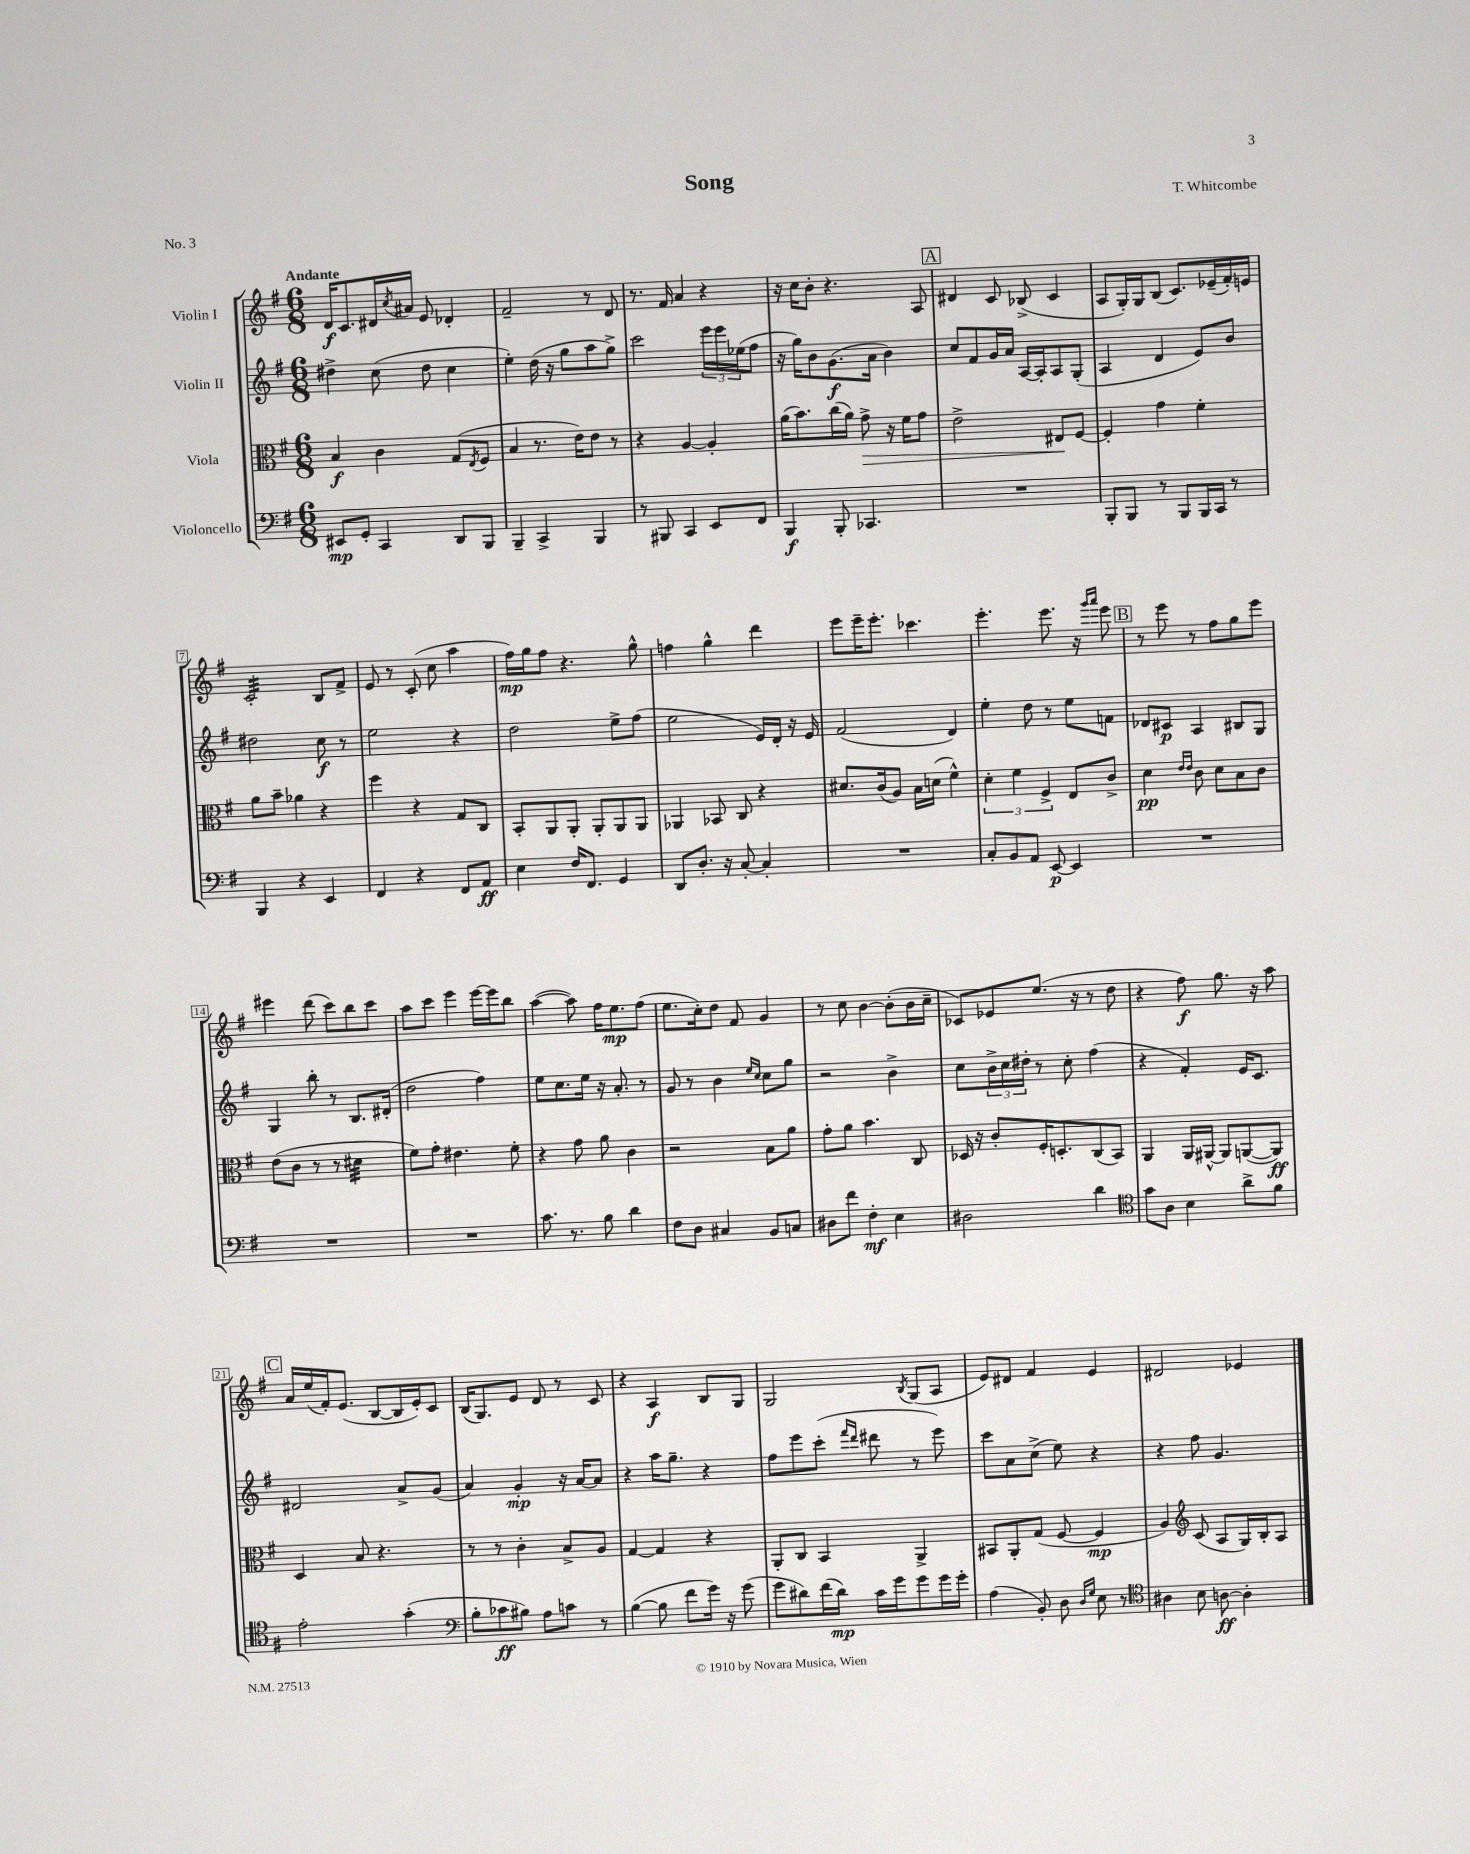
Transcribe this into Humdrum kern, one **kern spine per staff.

**kern	**kern	**kern	**kern
*staff4	*staff3	*staff2	*staff1
*clefF4	*clefC3	*clefG2	*clefG2
*k[f#]	*k[f#]	*k[f#]	*k[f#]
*M6/8	*M6/8	*M6/8	*M6/8
8EE#	4B	4dd#^	16d
.	.	.	8.c
8GG'	.	.	.
4CC	4c	(8cc	16d#
.	.	.	8qcc
.	.	.	16a#
.	.	8dd#	8e
8DD	(8G	4cc	4d-'
.	8qE	.	.
8BBB	8F#	.	.
=	=	=	=
4BBB~	4B	4ee')	2f#~
4CC^	8.r	(16dd	.
.	.	16r	.
.	.	8gg	.
.	16e)	.	.
4BBB	8e	8aa	8r
.	8r	8gg^)	8d
=	=	=	=
8r	4r	2ccc	8.r
8BBB#	.	.	.
.	.	.	16f#
4CC	[4A	.	4a
8EE	4A']	24eee	4r
.	.	24eee	.
.	.	(24ee-	.
8FF#	.	8ff#	.
=	=	=	=
4BBB	(16a	16r	16r
.	8.b)	16gg)	16cc
.	.	8b	8b'
8BBB'	(16cc	(8.g	4.r
.	16a)	.	.
4.CC-	8g^	.	.
.	.	16a	.
.	16r	4b)	.
.	16f#	.	.
.	8g	.	8A
=	=	=	=
2.r	2e^	8cc	4d#
.	.	8f#	.
.	.	16g	8c
.	.	16a	.
.	.	[16A	(8B-^
.	.	16A']	.
.	8E#	8A	4c
.	[8F#	(8G'	.
=	=	=	=
8BBB'	4F#']	4A	8A
8BBB	.	.	16G')
.	.	.	16G
8r	4g	4d	(8B
8BBB	.	.	8.c)
16BBB	4f#'	8e)	.
16CC	.	.	(16e-~
8r	.	8b	16f#')
.	.	.	16e
=	=	=	=
4BBB	8a	2dd#	2c'
.	8b~	.	.
4r	4a-	.	.
4EE	4r	8cc	8B
.	.	8r	8f#^
=	=	=	=
4FF#	4ff#	2ee	8e
.	.	.	8r
4r	4r	.	(8c'
.	.	.	8cc
8FF#	8G	4r	4aa
8AA	8C	.	.
=	=	=	=
4E	8BB'	2dd	16ff#)
.	.	.	16gg
.	8AA	.	8ff#
16F#	8AA'	.	4.r
8.FF#	.	.	.
.	8AA'	.	.
4GG	8AA	8ee^	.
.	8AA	(8ff#	8gg^^
=	=	=	=
8DD	4AA-	2ee	4ff
8.D'	.	.	.
.	8BB-	.	4gg^^
16r	.	.	.
[8C'	8C	.	.
4C']	4r	16e)	4ddd
.	.	16d'	.
.	.	16r	.
.	.	16e	.
=	=	=	=
2.r	8.d#	(2f#	8eee
.	.	.	16eee~
.	(16c	.	8.eee'
.	8A)	.	.
.	16B	.	4.ccc-
.	(16d	.	.
.	4f#^^)	4d)	.
=	=	=	=
8C'	6d'	4ee'	4.eee'
8BB	.	.	.
.	6f#	.	.
8AA	.	8dd	.
.	6F#^	.	.
[8EE	.	8r	8.eee
4EE]	8E	8ee	.
.	.	.	16r
.	.	.	16qqggg
.	.	.	16qqaaa
.	8c^	8f	8eee
=	=	=	=
2.r	4d	8d-	8r
.	.	8c#	8eee
.	16qqe	.	.
.	16qqe	.	.
.	8c	4A	8r
.	8d	.	8ff#
.	8B	8B#	8gg
.	8c	8G	8eee
=	=	=	=
2.r	(8e	4G	4eee#
.	8c	.	.
.	8r	8bb'	(8ddd
.	8r	8r	8ccc)
.	4d#	8.B	8bb
.	.	.	8ccc
.	.	(16d#'	.
=	=	=	=
2.r	8f#)	2dd	8aa
.	8g'	.	8ccc
.	4.e#	.	4eee
.	.	4ff#)	[16eee
.	.	.	16eee]
.	8f#'	.	8bb
=	=	=	=
8.c	4r	8ee	([4aa
.	.	8.cc	.
8.r	.	.	.
.	8g	.	8aa])
.	.	16ee	.
8B	8a	16r	16ff#
.	.	8.a'	8.ee
4d	4c	.	.
.	.	8r	(8ff#
=	=	=	=
8F#	2r	8g	8.ee
8D	.	8r	.
.	.	.	16cc')
4C#	.	4b	8dd
.	.	.	8f#
.	.	16qqee	.
.	.	16qqcc	.
8BB	8B	8cc	4g
8C	8a	8gg	.
=	=	=	=
8D#	8g'	2r	8r
8f#	8a	.	8cc
4F#'	4.b	.	[4b
4E	.	4b^	(8b']
.	8C	.	16b
.	.	.	16cc~
=	=	=	=
2D#	16D-	8cc	8c-)
.	16r	.	.
.	8c'	24b^	8e-
.	.	24cc	.
.	.	24dd#'	.
.	16F#'	8r	(8.ee
.	8.D'	.	.
.	.	8cc'	.
.	.	.	16r
4d	(8C	(4ff#	8r
.	8BB)	.	8dd
=	=	=	=
*clefC4	*	*	*
8g	4AA	4r	4r
8A	.	.	.
4B	16AA	4f#')	8ff#)
.	[16AA#^^	.	.
.	8AA#]	.	8.gg
8a^	([8AA	16e	.
.	.	8.c	16r
8f#	8AA])	.	8aa
=	=	=	=
2e'	4D	2d#	16a
.	.	.	(16ee
.	.	.	16f#')
.	.	.	(8.e
.	8B	.	.
.	4.r	.	[8B
(4g'	.	8a^	16B]
.	.	.	16e')
.	.	(8g	8c
=	=	=	=
*clefF4	*	*	*
8B'	8r	4a)	(16B
.	.	.	8.G)
8c-	8r	.	.
8B#)	4c'	4g'	8e
8A	.	.	8d
8c	8B^	16r	8r
.	.	[16a	.
8r	8A	8a]	8c
=	=	=	=
([4B	[4G	4r	4r
8B]	4G]	16aa	4A
.	.	8.gg~	.
8f#	.	.	.
16g)	4r	4r	8B
16r	.	.	.
(8g	.	.	8G
=	=	=	=
8g	8AA'	8ff#	2G
8d#)	8C	8eee	.
(16f#	4BB	(8ccc'	.
16d#)	.	.	.
.	.	16qqfff#	.
.	.	16qqddd	.
16c	.	8ddd#	.
16g	.	.	.
.	.	.	8qB
8g	4AA^	8r	(8G
16g	.	8eee)	8A
16g'	.	.	.
=	=	=	=
(4A	8BB#	8ccc	8e)
.	8AA'	8a	8d#
8BB')	(8G	(8cc^	4f#
8D	[8F#	8ee)	.
16qqD	.	.	.
16qqG	.	.	.
8E	4F#]	4r	4e
8r	.	.	.
=	=	=	=
*clefC4	*	*	*
4A#	4A)	4r	2d#
*	*clefG2	*	*
8B	(8c	8ff#	.
[8A	8A	4.g	.
4A']	16G)	.	4e-
.	16B'	.	.
.	8A	.	.
==	==	==	==
*-	*-	*-	*-
